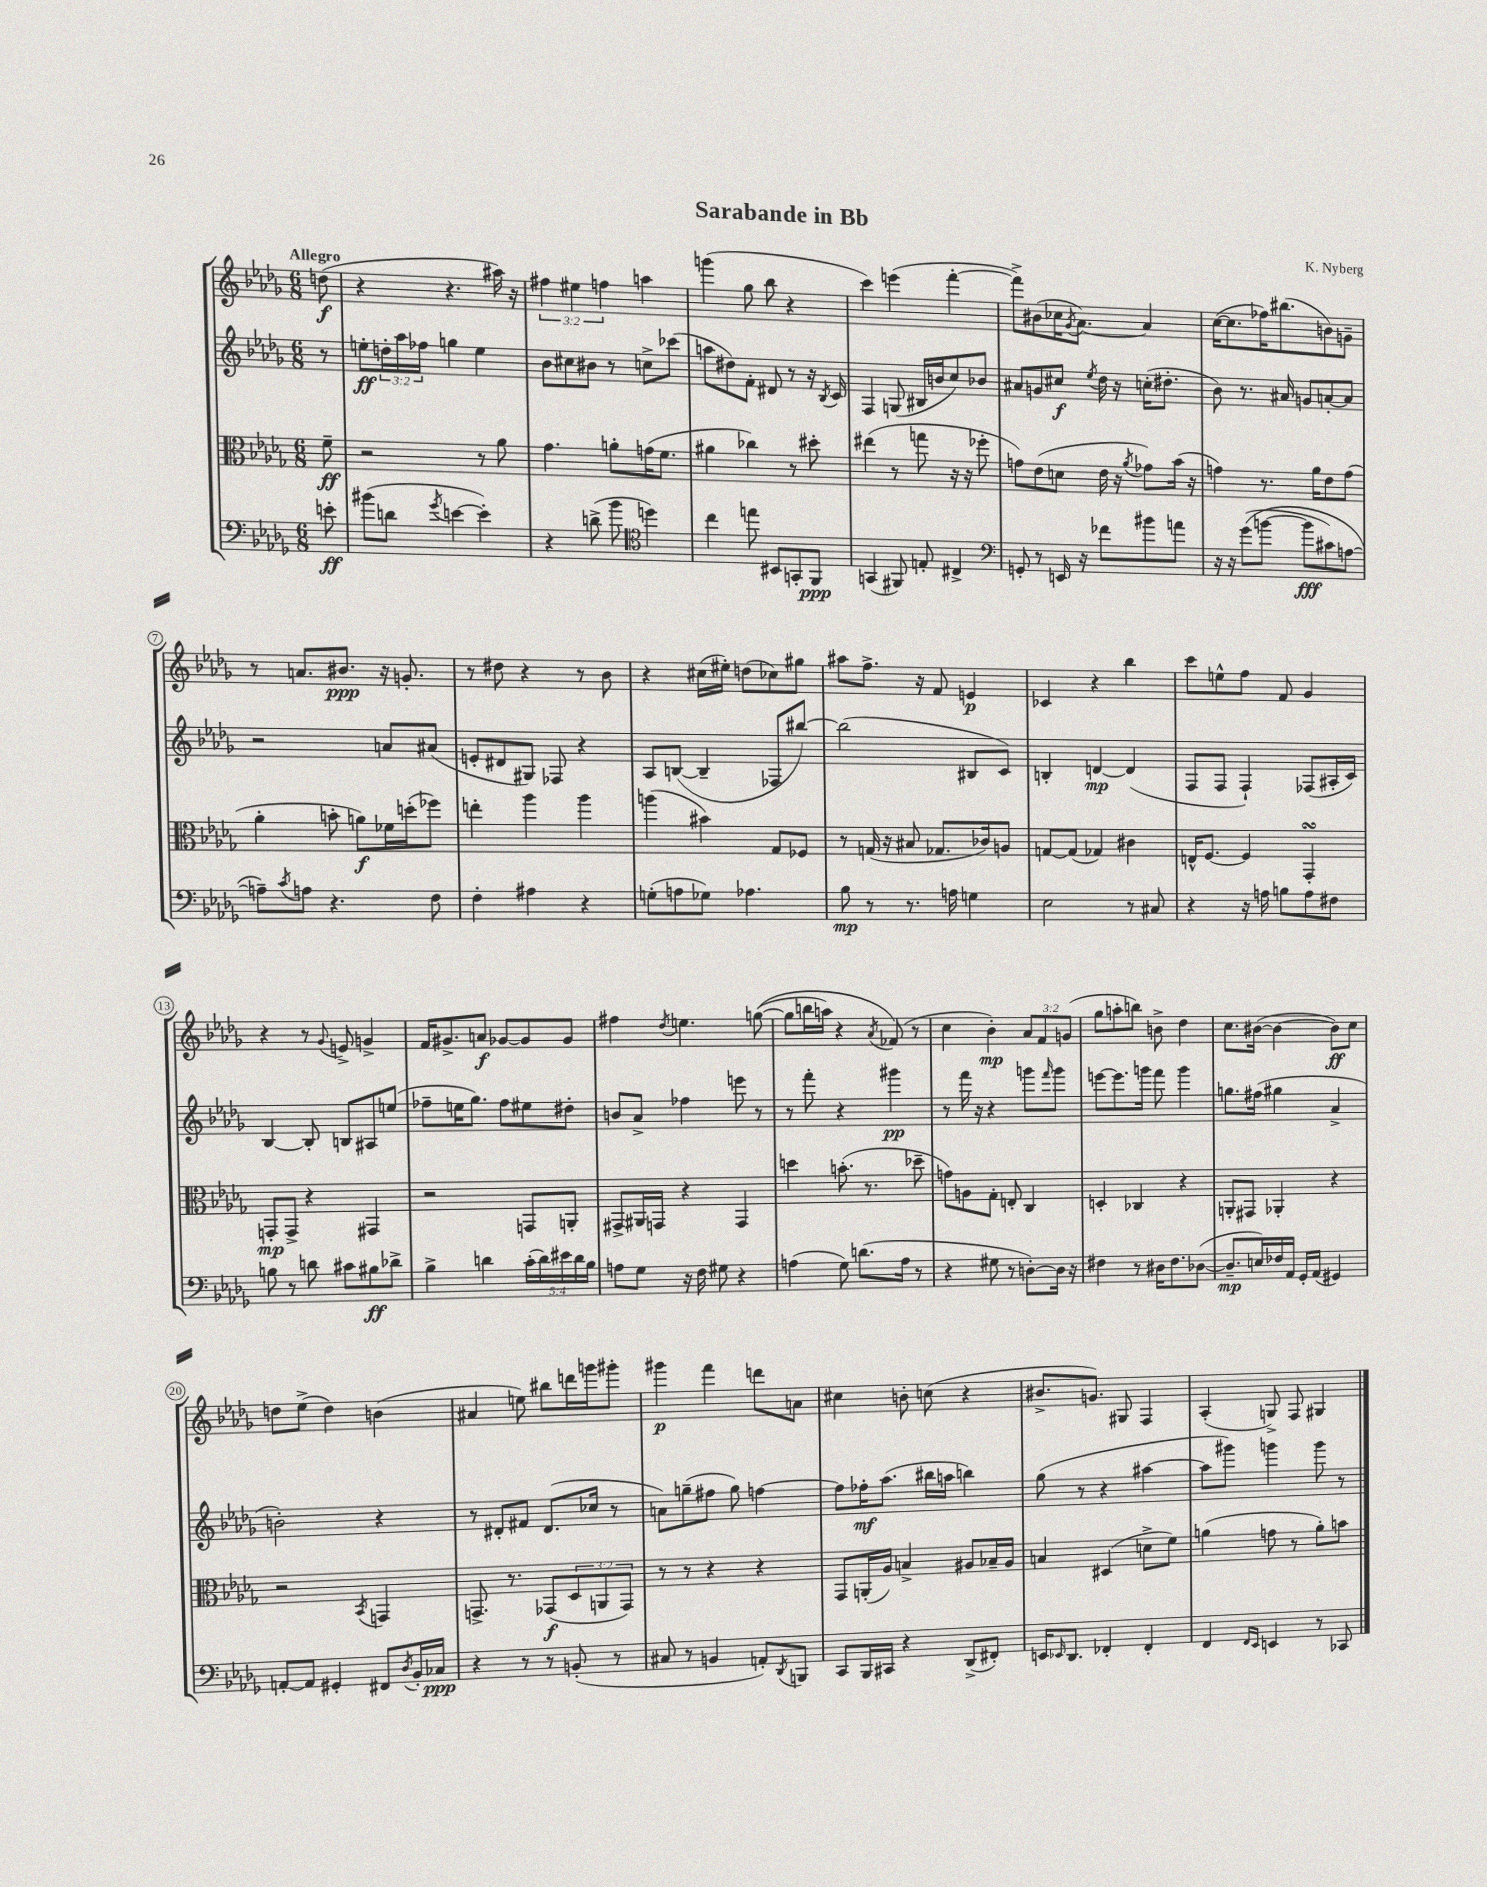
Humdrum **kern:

**kern	**kern	**kern	**kern
*staff4	*staff3	*staff2	*staff1
*clefF4	*clefC3	*clefG2	*clefG2
*k[b-e-a-d-g-]	*k[b-e-a-d-g-]	*k[b-e-a-d-g-]	*k[b-e-a-d-g-]
*M6/8	*M6/8	*M6/8	*M6/8
8e'	8f~	8r	(8dd
=	=	=	=
(8b#	2r	8ee'	4r
8d	.	24dd'	.
.	.	24aa-	.
.	.	24ff-	.
8qg-	.	.	.
[4e	.	4gg	4.r
4e'])	8r	4ee	.
.	8a-	.	16aa#)
.	.	.	16r
=	=	=	=
4r	4.g-	8b-	6ff#
.	.	8cc#	.
.	.	.	6ee#
(8d^	.	8b#	.
.	.	.	6ff
8b-	8a'	8r	.
*clefC4	*	*	*
4dd)	(16g	8cc^	4aa
.	8.f	.	.
.	.	(8ccc-	.
=	=	=	=
4cc	4a#	8aa	(4ggg
.	.	8dd#)	.
8ee	4cc-)	8f'	8gg-
8BB#	.	8d#	8bb-
8GG'	8r	8r	4r
8FF	8dd#'	16r	.
.	.	8qB-	.
.	.	16c	.
=	=	=	=
(4GG	(4ee#	4F	4ccc)
8FF#)	8r	(8G	(4eee
8E'	8gg	16B#	.
.	.	16b	.
4C#^	16r	8cc)	[4fff'
.	16r	.	.
.	8ff-'	8b-	.
=	=	=	=
*clefF4	*	*	*
8GG'	8g)	8a#	8fff^])
8r	(8e-	8g	(8b#
16EE	8d	8cc#	16cc-
.	.	.	8qg-
16r	.	.	[8.a-)
.	.	8qee-	.
8f-	16e-	16dd-	.
.	16r	16r	.
.	8qa-	.	.
8b#	8g-)	(16cc'	4a-]
.	.	8.dd#'	.
8a	(16b-	.	.
.	16r	.	.
=	=	=	=
16r	4g)	8b-)	([16cc
16r	.	.	8.cc]
&((8g-	.	8.r	.
[8b	8.r	.	16ff-)
.	.	16a#	(8.bb#
8b]	.	8g	.
.	16a-	.	.
8c#)	8e-	[8a'	8b)
[8A	(8g	8a]	8g~
=	=	=	=
8A~]&)	4a-'	2r	8r
8qc	.	.	.
8A	.	.	8.a
4.r	8b'	.	.
.	.	.	8.b#
.	8a)	.	.
.	16f-	8a	16r
.	(16dd'	.	8.g'
8F	8ff-)	(8a#	.
=	=	=	=
4F'	4ee'	8e'	8r
.	.	8d#	8dd#
4A#	4aa-	8G#)	4r
.	.	8F-	.
4r	4aa-	4r	8r
.	.	.	8b-
=	=	=	=
(8G'	(4aa	8A-	4r
8A	.	([8B	.
8G-)	4b#)	4B~]	(16cc#
.	.	.	16ee#')
4.A-	.	.	(8dd
.	8G-	8F-	8cc-)
.	8F-	[8bb#)	8gg#
=	=	=	=
8B-	8r	(2bb#]	8aa#
8r	(16G	.	8.ff^
.	16r	.	.
8.r	8B#	.	.
.	.	.	16r
.	8.G-	.	8f
16A	.	.	.
4G	.	8B#	4e
.	16c-)	.	.
.	8A	8c)	.
=	=	=	=
2E-	[8G	4B'	4c-
.	(8G]	.	.
.	4G-)	[4d	4r
8r	4c#	(4d]	4bb-
8C#	.	.	.
=	=	=	=
4r	16E^^	8F	8ccc
.	[8.F	.	.
.	.	8F	8ee^^
16r	4F]	4F`)	8ff
16A	.	.	.
8B	.	.	8f
8A	4GG-'	(8F-	4g-
8F#	.	16A#'	.
.	.	16c)	.
=	=	=	=
8B	8GG'	[4B-	4r
8r	8GG^	.	.
8d	4r	8B-']	8r
.	.	.	8qqg-
8c#	.	8B	8e^
8B#	4GG#	8A#	4g^
8d-^	.	(8ee	.
=	=	=	=
4B-^	2r	8ff-~	16f
.	.	.	8.g#^
.	.	16ee	.
.	.	8.gg-)	.
4d	.	.	8a
.	.	8ff-	[8g-
(20c'	8GG	8ee#	8g-]
20d)	.	.	.
20e#	.	.	.
.	8AA'	8dd#'	8g-
20d	.	.	.
20B-	.	.	.
=	=	=	=
8A	8GG#^	8b	4ff#
8G-	16AA#	8a-^	.
.	16GG	.	.
.	.	.	8qdd-
16r	4r	4ff-	4.ee
16F	.	.	.
8G#	.	.	.
4r	4GG	8eee	.
.	.	8r	&(([8gg
=	=	=	=
(4A	4dd	8r	8gg]
.	.	8fff'	16bb
.	.	.	16aa)
8G-)	(8.b'	4r	4r
(8.d	.	.	.
.	8.r	.	.
.	.	.	8qa-
.	.	4ggg#	(8f-&)
16A	.	.	.
8r	8dd-~	.	8r
=	=	=	=
4r	8g)	8r	4cc
.	8A	16fff	.
.	.	16r	.
8G#	8G-'	4r	4b-')
8r	8E'	.	.
[8D')	4C	8ggg	12a-
.	.	.	12f
.	.	16qqfff	.
16D]	.	8ggg	.
.	.	.	(12g
16r	.	.	.
=	=	=	=
4F#	4D'	[8eee	8gg-
.	.	8.eee]	8aa'
8r	4C-	.	8bb)
.	.	16ggg	.
16D#	.	8fff	8b^
8.F#	.	.	.
.	4r	4ggg	4dd-
([8D-	.	.	.
=	=	=	=
8.D-~]	8AA'	8.gg	8.cc
.	8GG#	.	.
16E)	.	(16ff#	([16b#
16F-	4AA-'	4gg#	4b#_
16AA-	.	.	.
16GG-'	.	.	.
(16AA-	.	.	.
4GG#)	4r	4a-^	8b#])
.	.	.	8cc
=	=	=	=
[8AA'	2r	2b')	8dd
8AA]	.	.	(8ee-^
4GG#'	.	.	4dd)
.	8qBB-	.	.
8FF#	4GG	4r	(4b
8qD-	.	.	.
16BB-'	.	.	.
16C-	.	.	.
=	=	=	=
4r	8.GG^	8r	4a#
.	.	8d#'	.
.	8.r	.	.
8r	.	8f#	8ee)
8r	(8GG-	(8.d#	8bb#
(8BB'	12D-	.	16ddd
.	.	16cc-	16ggg
.	12AA	.	.
8r	.	8r	8ggg#'
.	12GG-)	.	.
=	=	=	=
8C#	8r	8a)	4ggg#
8r	8r	(8gg~	.
4BB	4r	8ff#	4fff
.	.	8gg)	.
8AA')	4r	[4ff	8ddd
8qDD-	.	.	.
8BBB	.	.	8a
=	=	=	=
8CC	8GG-	8ff]	4cc#
16BBB-	(16AA'	16ff-'	.
16CC#	16A-)	(8.aa-	.
4r	4B^	.	8b'
.	.	16bb#	(8cc
.	.	16aa	.
(8DD-^	8A#	4bb)	4r
8FF#')	16B-~	.	.
.	16A#	.	.
=	=	=	=
16EE	4B	(8gg-	8.b#^
16qqEE-	.	.	.
8.DD-	.	.	.
.	.	8r	.
.	.	.	8.g)
4FF-'	(4D#	4r	.
.	.	.	8G#
4FF-'	8d^	[4aa#	4F
.	8f)	.	.
=	=	=	=
4FF	(4a	8aa#]	(4A-'
.	.	8ggg#)	.
16qqFF	.	.	.
16qqEE-	.	.	.
4EE	8g	4ggg	8G^)
.	8r	.	8F
8r	8a')	8ggg	4G#
8CC-	8b	8r	.
==	==	==	==
*-	*-	*-	*-
